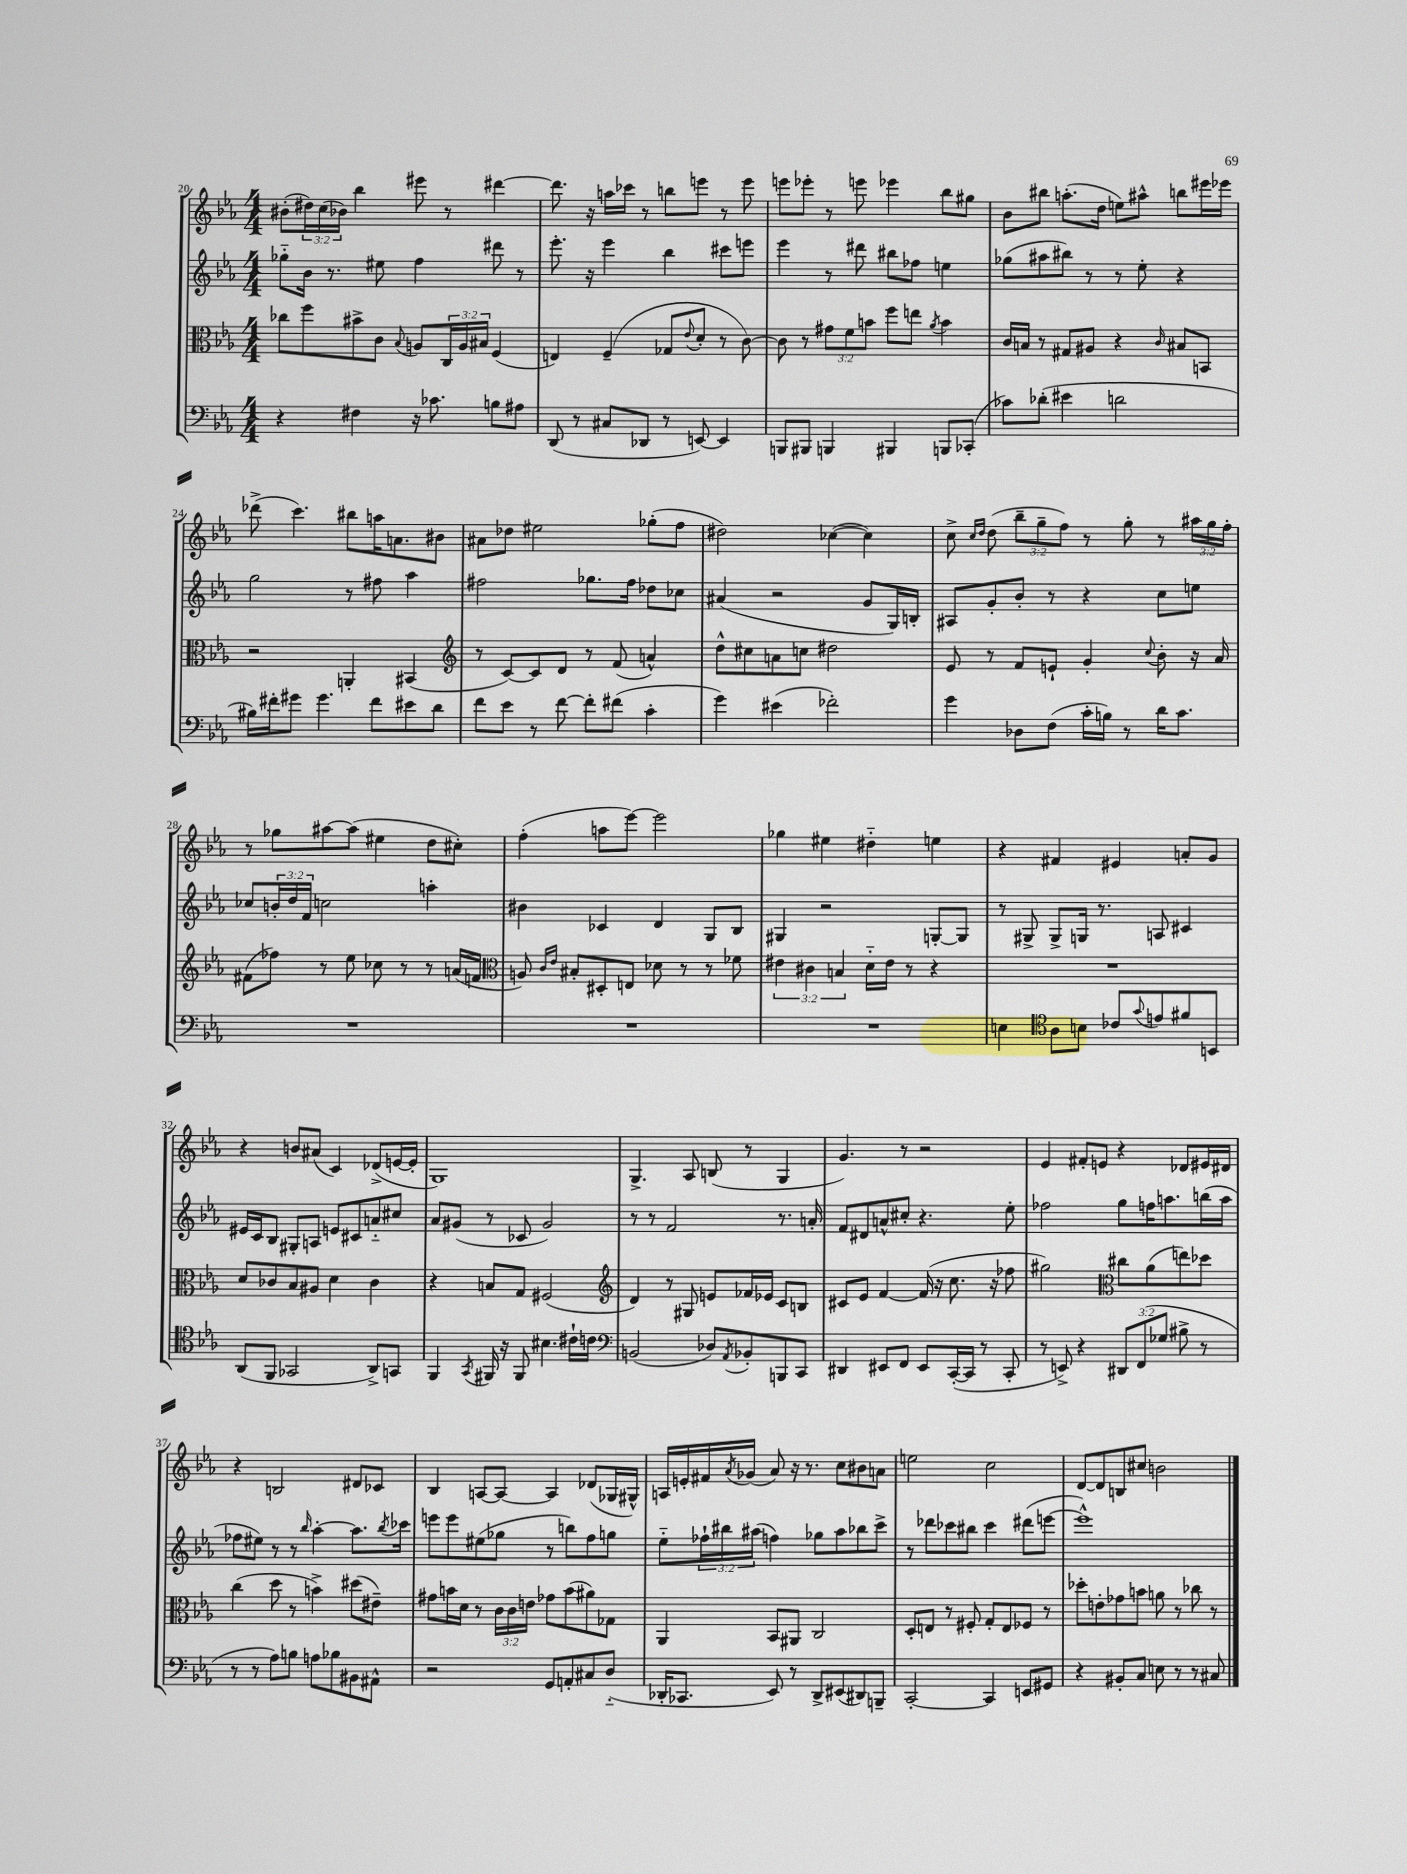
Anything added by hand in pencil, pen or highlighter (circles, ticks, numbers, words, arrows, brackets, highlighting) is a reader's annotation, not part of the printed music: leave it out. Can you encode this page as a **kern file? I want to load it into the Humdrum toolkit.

**kern	**kern	**kern	**kern
*part4	*part3	*part2	*part1
*staff4	*staff3	*staff2	*staff1
*clefF4	*clefC3	*clefG2	*clefG2
*k[b-e-a-]	*k[b-e-a-]	*k[b-e-a-]	*k[b-e-a-]
*M4/4	*M4/4	*M4/4	*M4/4
=20	=20	=20	=20
4r	8cc-X\L	8gg-X\L	(8b#X'\L
.	8ff\	16b-\Jk	24dd#X\L)
.	.	.	(24cc\
.	.	8.r	.
.	.	.	24b-X\JJ)
4F#X\	8b#X^\	.	4bb-\
.	8c\J	8ee#X\	.
.	8qqB-/	.	.
16r	8An/L	4ff\	8eee#X\
8.c-X\	.	.	.
.	24C/L	.	8r
.	24A/	.	.
.	24B#X/JJ	.	.
8Bn\L	(4F/	8ddd#X\	[4ddd#X\
8A#X\J	.	8r	.
=21	=21	=21	=21
(8DD/	4En/)	8.eee-'\	8.ddd#\]
8r	.	.	.
.	.	16r	16r
8C#X/L	(4F~/	4eee-\	16aan\LL
.	.	.	16ccc-X\JJ
8DD-X/J	.	.	8r
8r	8G-X/L	4bb-\	8bbn\L
.	8qqe-/	.	.
[8EEn/)	8d'/J	.	8eeen\J
4EE/]	8r	8ccc#X\L	8r
.	[8c\)	8eeen\J	8eee\
=22	=22	=22	=22
8BBBn/L	8c\]	4eee-\	8eeen\L
8BBB#X/J	8r	.	8eee-X'\J
4BBBn/	12g#X\L	8r	8r
.	12f\	.	.
.	.	8ddd#X\	8eeen\
.	12bn\J	.	.
4BBB#X/	8ff\L	8bb#X\L	4eee-X\
.	8een\J	8ff-X\J	.
.	8qa-/	.	.
8BBBn/L	4b\	4een\	8bb-\L
(8CC-X'/J	.	.	8gg#X\J
=23	=23	=23	=23
8c-X\L)	16c/LL	(8gg-X\L	8b-\L
.	16Bn/JJ	.	.
(8d-X'\J	8r	8aa#X\	8bb#X\J
4e#X\	8G#X/L	8bb#X\J)	(8.aan'\L
.	8A#X/J	8r	.
.	.	.	16dd\Jk
2dn\	4r	8r	8een\L)
.	.	8ee-'\	8aa#X^^\J
.	16qqc/	.	.
.	8B#X/L	4r	8bbn\L
.	8BBn/J	.	16eee#X\L
.	.	.	16eee-X\JJ
!!LO:LB:g=z
=24	=24	=24	=24
16B#X\LL)	2r	2gg\	(8ddd-X^\
16f#X'\J	.	.	.
8g#X\J	.	.	4.ccc\)
4.g#\	.	.	.
.	4AAn'/	8r	8bb#X\L
8f#\L	.	8ff#X\	16aan\K
.	.	.	8.an\
8e#X\	(4BB#X/	4aa-\	.
8d\J	.	.	8b#X\J
=25	=25	=25	=25
*	*clefG2	*	*
8f\L	8r	2ff#X\	8a#X\L
8e-\J	[8c/L)	.	8dd-X\J
8r	8c/]	.	2ee#X\
[8f\	8d/J	.	.
8f'\L]	8r	8.gg-X\L	.
(8f#X\J	(8f/	.	.
.	.	16ff#\Jk	.
4c'\	4an^^/)	8dd-X\L	(8gg-X'\L
.	.	8cc-X\J	8ff\J
=26	=26	=26	=26
4g\)	8dd^^\L	(4a#X/	2dd#X\)
.	8cc#X\	.	.
(4e#X\	8an\	2r	.
.	8ccn\J	.	.
2f-X'\)	2dd#X\	.	([4cc-X\
.	.	8g/L	4cc-\])
.	.	16G/L)	.
.	.	16Bn'/JJ	.
=27	=27	=27	=27
4g\	8e-/	8A#X/L	8cc^\
.	.	.	16qqcc/LL
.	.	.	16qqdd/JJ
.	8r	8g'/	(8dd\
8D-X\L	8f/L	8b-'/J	12bb-~\L
.	.	.	12gg~\
(8F\J	8en`/J	8r	.
.	.	.	12ff\J)
16c'\LL	4g'/	4r	8r
16Bn\JJ)	.	.	.
8r	.	.	8gg'\
.	8qqcc/	.	.
16d\KL	8b-'\	8cc\L	8r
8.c\J	.	.	.
.	16r	8een\J	24aa#X\LL
.	.	.	24gg\
.	16a-/	.	.
.	.	.	24ff'\JJ
!!LO:LB:g=z
=28	=28	=28	=28
1r	(8f#X\L	8cc-X/L	8r
.	8ff-X\J)	24bn'/L	8gg-X\L
.	.	24dd/	.
.	.	24f/JJ	.
.	8r	2ccn\	[8aa#X\
.	8ee-\	.	(8aa#\J]
.	8cc-X\	.	4ee#X\
.	8r	.	.
.	8r	4aan'\	8dd\L
.	(16an/LL	.	8cc#X'\J)
.	16fn/JJ	.	.
=29	=29	=29	=29
*	*clefC3	*	*
1r	8An/)	4b#X\	(4ff'\
.	16qqc/LL	.	.
.	16qqe-/JJ	.	.
.	8B#X'/L	.	.
.	8D#X'/	4c-X/	8aan\L
.	8En/J	.	[8eee-\J)
.	8d-X\	4d/	2eee-\]
.	8r	.	.
.	8r	8G/L	.
.	8f-X\	8B-/J	.
=30	=30	=30	=30
1r	6e#X\	4G#X/	4gg-X\
.	6c#X\	.	.
.	.	2r	4ee#X\
.	6Bn/	.	.
.	16d\LL	.	4dd#X\
.	16e#\JJ	.	.
.	8r	.	.
.	4r	[8Gn'/L	4een\
.	.	8G/J]	.
=31	=31	=31	=31
4En\	1r	8r	4r
.	.	8G#X^/	.
*clefC4	*	*	*
8A-\L	.	8G#^/L	4f#X/
8Bn\J	.	16Gn/Jk	.
.	.	8.r	.
8c-X/L	.	.	4e#X/
8qqg/	.	.	.
8en/	.	8An/	.
8f#X/	.	4c#X/	8an'/L
8BBn/J	.	.	8g/J
!!LO:LB:g=z
=32	=32	=32	=32
(8AA-/L	8d/L	16e#X/LL	4r
.	.	16c/J	.
8FF/J	8c-X/	8B-/J	.
2GG-X/	8B-/	8G#X'/L	8bn/L
.	8A#X/J	8An/J	(8a#X/J
.	4d\	8en/L	4c/)
.	.	8c#X/	.
8AA-^/L)	4c-\	8an/	(8d-X^/L
8GGn/J	.	8cc#X/J	[16en/L
.	.	.	16e'/JJ]
=33	=33	=33	=33
4FF/	4r	8a-/L	1G)
.	.	(8g#X/J	.
8qGG/	.	.	.
16FF#X/	8Bn/L	8r	.
16r	.	.	.
8FF#/	8G/J	8c-X/	.
4.B#X\	(2F#X/	2g#/)	.
16c#X`\LL	.	.	.
16cn\JJ	.	.	.
=34	=34	=34	=34
*clefF4	*clefG2	*	*
(2BBn/	4d/)	8r	4.G^/
.	.	8r	.
.	8r	2f/	.
.	8G#X/	.	8A-/
8D-X/L)	8en/L	.	(8Bn/
8qAA-/	.	.	.
8BB-X'/	16f-X/L	.	8r
.	16e-X/JJ	.	.
8BBBn/	8c/L	8.r	4G/
8CC/J	8Bn/J	.	.
.	.	16an'/	.
=35	=35	=35	=35
4DD#X/	8c#X/L	8f/L	4.g/)
.	8e-/J	8d#X/	.
8EE#X/L	[4f/	8an^^/	.
8FF/J	.	8cc#X'/J	8r
8EE#/L	(16f/]	4.r	2r
.	16r	.	.
([16CC'/L	8.cc\	.	.
16CC/JJ]	.	.	.
8r	.	.	.
.	16r	.	.
8CC'/	8ff-X\	8ee-'\	.
=36	=36	=36	=36
8r	2gg#X\)	2ff-X\	4e-/
8EEn^/)	.	.	.
4r	.	.	8f#X'/L
.	.	.	8en/J
*	*clefC3	*	*
12DD#X/L	8cc#X\L	8gg\L	4r
(12FF/	.	.	.
.	(8a-\	16ffn\K	.
12G-X/J	.	.	.
.	.	8.aan\	.
8B#X^\	8een\)	.	8d-X/L
8r	8dd-X\J	(16bbn\L	16e#X/L
.	.	16aa\JJ	16d#X/JJ
!!LO:LB:g=z
=37	=37	=37	=37
8r	(4cc\	8ff-X\L	4r
8r	.	8ee#X\J)	.
8A-\L)	8dd\	8r	2Bn/
8Bn\J	8r	8r	.
.	.	16qqbb-/	.
8An\L	4bn^\)	[4aa-'\	.
8B-X\	.	.	.
8BB#X\	(8dd#X\L	8.aa-\L]	8d#X/L
8AA#X^^\J	8e#X~\J)	.	8c-X/J
.	.	8qbb-/	.
.	.	16ccc-X\Jk	.
=38	=38	=38	=38
2r	8g#X\L	8eeen\L	4B-/
.	16bn\L	8eee\	.
.	16d\JJ	.	.
.	8r	(8ee#X\	[8An/L
.	24c\LL	8gg-X\J	8A/J_
.	24c\	.	.
.	24en\JJ	.	.
8GG/L	8g-X\L	8r	4A/]
8AAn'/	(8b\	8bbn\L)	.
8C#X/	8a#X\)	8ff\	(8d-X/L
(8D/J	8G-X\J	8ggn\J	16G-X/L
.	.	.	16G#X^^/JJ)
=39	=39	=39	=39
16DD-X'/KL	4AA-/	8ee-\L	16An/LL
8.CC-X/J	.	.	16en'/
.	.	24ff-X`\L	16f#X/
.	.	24bb#X\	.
.	.	.	8qa-/
.	.	.	(16g-X/JJ
.	.	(24aa#X\JJ	.
8EE-/)	8BB-/L	4ffn\)	8a-/)
8r	8AA#X/J	.	16r
.	.	.	8.r
8DD-^/L	2C/	8gg-X\L	.
(8EE#X/	.	8aa#\	8cc\L
8DD#X/)	.	8bb-X\	8b#X\
8BBBn~/J	.	8ccc^\J	8an\J
=40	=40	=40	=40
[2CC'/	8D'/L	8r	2een\
.	8En/J	8ddd-X\L	.
.	8r	8ccc-X\	.
.	8F#X'/	8bb#X\J	.
4CC/]	8G'/L	4ccc-\	2cc\
.	8E/	.	.
8EEn/L	8F-X/J	(8ddd#X\L	.
8GG#X/J	8r	[8eeen\J	.
=41	=41	=41	=41
4r	8dd-X'\L	1eee^^])	[8d/L
.	8en'\	.	8d/]
8BB#X'/L	8g-X\	.	8Bn/
8C/J	8bn\J	.	8cc#X/J
8En\	8an\	.	2bn\
8r	8r	.	.
8r	8cc-X\	.	.
8C#X/	8r	.	.
==	==	==	==
*-	*-	*-	*-
